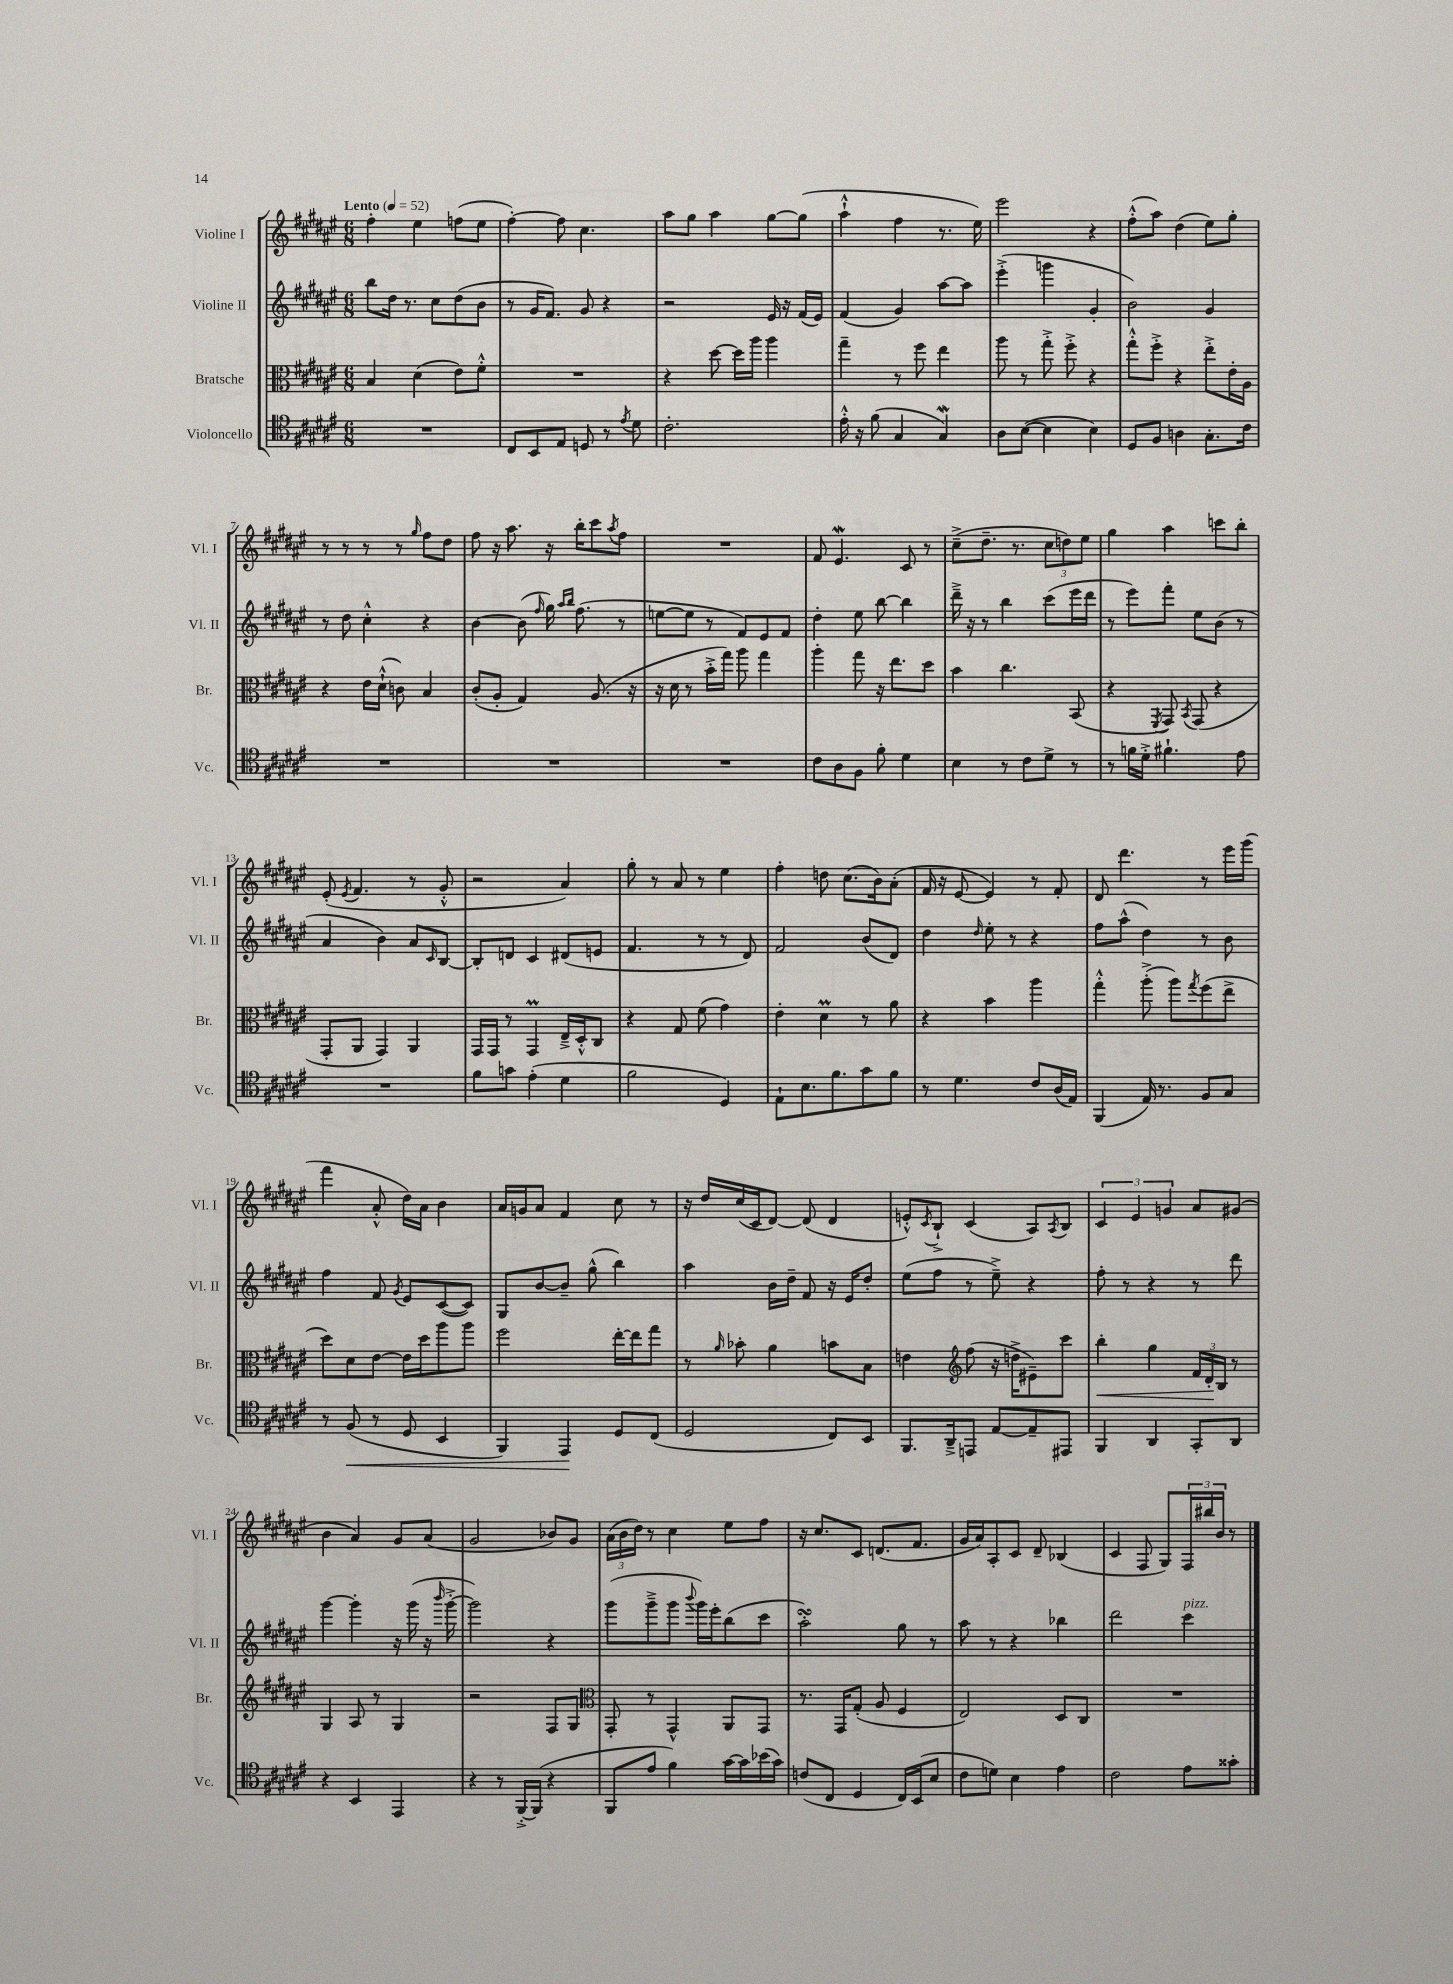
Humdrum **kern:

**kern	**kern	**kern	**kern
*staff4	*staff3	*staff2	*staff1
*clefC4	*clefC3	*clefG2	*clefG2
*k[f#c#g#d#a#e#]	*k[f#c#g#d#a#e#]	*k[f#c#g#d#a#e#]	*k[f#c#g#d#a#e#]
*M6/8	*M6/8	*M6/8	*M6/8
*MM52	*MM52	*MM52	*MM52
2.r	4B/	8bb\L	4ff#'\
.	.	16dd#\Jk	.
.	.	8.r	.
.	(4d#\	.	4ee#\
.	.	8cc#\L	.
.	8e#\L)	(8dd#\	(8ff\L
.	8f#'^^\J	8b\J	8ee#\J
=	=	=	=
8C#/L	2.r	8r	[4ff#'\)
8BB/	.	16g#/LK	.
.	.	8.f#/J)	.
8E#/J	.	.	8ff#\]
8D/	.	8g#/	4.cc#\
8r	.	4r	.
8qe#/	.	.	.
8d#\	.	.	.
=	=	=	=
2.c#'\	4r	2r	8aa#\L
.	.	.	8gg#\J
.	[8dd#\	.	4aa#\
.	16dd#\]LL	.	.
.	16aa#\JJ	.	.
.	4aa#\	16e#/	[8gg#\L
.	.	16r	.
.	.	(16f#/LL	(8gg#\]J
.	.	16e#/JJ)	.
=	=	=	=
16e#'^^\	4gg#~\	(4f#/	4aa#`^^\
16r	.	.	.
(8f#\	.	.	.
4G#/	8r	4g#/)	4ff#\
.	8ff#\	.	.
4G#/)	4ee#\	[8aa#\L	8.r
.	.	8aa#\]J	.
.	.	.	16ee#\)
=	=	=	=
8A#\L	8aa#\	(4eee#'^\	2eee#\
([8B\J	8r	.	.
4B\]	8gg#'^\	4ggg\	.
.	8ff#'^\	.	.
4B\)	4r	4g#'/	4r
=	=	=	=
8D#/L	8gg#'^^\L	2b\)	(8ff#'^^\L
8F#/J	8ff#'^\J	.	8aa#\J)
4A\	4r	.	(4dd#\
8.G#'\L	8ee#'^\L	4g#/	8ee#\L)
.	16e#'\L	.	8gg#'\J
16c#\Jk	16A#\JJ	.	.
=	=	=	=
2.r	4r	8r	8r
.	.	8dd#\	8r
.	16e#\LL	4cc#'^^\	8r
.	(16d#`^^\JJ	.	.
.	8c\)	.	8r
.	.	.	16qqgg#/
.	4B/	4r	8ff#\L
.	.	.	8dd#\J
=	=	=	=
2.r	(8c#'/L	[4b\	8ff#\
.	8A#'/J	.	16r
.	.	.	8.aa#\
.	4G#/)	(8b\]	.
.	.	16qqff#/	.
.	.	16gg#\)	16r
.	.	16qqaa#/LL	.
.	.	16qqbb/JJ	.
.	.	(8.ff#\	16bb'\LK
.	(8.A#/	.	8ccc#\
.	.	.	8qaa#/
.	.	8r	8ff#\J
.	16r	.	.
=	=	=	=
2.r	16r	[8ee\L	2.r
.	16d#\	.	.
.	8r	8ee\]J	.
.	16b'^\LL	8r	.
.	16gg#\JJ)	.	.
.	8aa#\	8f#/L)	.
.	4gg#\	8e#/	.
.	.	8f#/J	.
=	=	=	=
8c#\L	4aa#'\	4dd#'\	8f#/
8A#\	.	.	4.e#/
8F#\J	8gg#\	8ee#\	.
8f#'\	16r	[8bb\	.
.	8.ee#\L	.	.
4d#\	.	4bb\]	8c#/
.	8dd#\J	.	8r
=	=	=	=
4B\	4b\	16ddd#~^\	(8cc#~^\L
.	.	16r	.
.	.	8r	8.dd#~\J
8r	4.cc#\	4bb\	.
.	.	.	8.r
8c#\L	.	.	.
8d#^\J	.	(8ccc#\L	12cc#\L
.	.	.	12dd\)
8r	(8BB/	16eee#\L	.
.	.	.	12ee#\J
.	.	16ddd#\JJ	.
=	=	=	=
8r	4r	8r	4gg#\
16f\LL	.	8eee#\L)	.
16d#'^\JJ	.	.	.
.	8qFF#/	.	.
4.f#`\	8GG#/)	8fff#'\J	4aa#\
.	8qBB/	.	.
.	(8GG#/	8ee#\L	.
.	4r	(8b\J	8ccc\L
8e#\	.	8r	8bb'\J
=	=	=	=
2.r	8GG#'/L	4a#/	(8e#'/
.	.	.	8qe#/
.	8AA#/J	.	4.f#/
.	4GG#/)	4b\)	.
.	4AA#/	8a#/L	8r
.	.	16qqc#/	.
.	.	[8B/J	8g#'^^/
=	=	=	=
8f#\L	16GG#/LL	8B'/]L	2r
.	16GG#/JJ	.	.
8g\J	8r	8d/J	.
(4e#'\	4GG#/	4c#/	.
4d#\	16E#~^/LL	(8d#/L	4a#/)
.	16D#'^^/J	.	.
.	8C#/J	8e/J	.
=	=	=	=
2f#\	4r	4.f#/	8gg#'\
.	.	.	8r
.	8G#/	.	8a#/
.	(8f#\	8r	8r
4D#/)	4g#\)	8r	4ee#\
.	.	8d#/)	.
=	=	=	=
8E#`\L	4e#'\	2f#/	4ff#'\
8.B\	.	.	.
.	4d#\	.	8dd\
8.f#\	.	.	.
.	.	.	(8.cc#\L
8g#\	8r	(8b/L	.
.	.	.	16b\k)
8f#\J	8a#\	8d#/J)	(8a#'\J
=	=	=	=
8r	4r	4dd#\	16f#/
.	.	.	16r
4.d#\	.	.	[8e#/
.	.	16qqdd#/	.
.	4b\	8ee#'\	4e#/])
.	.	8r	.
8c#/L	4aa#\	4r	8r
(16A#/L	.	.	8f#'/
16E#/JJ)	.	.	.
=	=	=	=
(4FF#/	4gg#'^^\	8ff#\L	8d#/
.	.	(8aa#^^\J	4.ddd#\
16E#/)	(8aa#'^\	4dd#\)	.
8.r	.	.	.
.	8aa#\L)	.	.
.	8qgg#/	.	.
8F#/L	(8ff#\	8r	8r
8G#/J	8ee#^\J	8b\	16eee#\LL
.	.	.	(16ggg#\JJ
=	=	=	=
8r	8dd#\L)	4ff#\	4fff#\
(8F#/	8d#\	.	.
8r	[8e#\J	8f#/	8a#'^^/
.	.	8qg#/	.
8D#/	16e#\]LL	8e#/L	16dd#\LL)
.	16dd#\J	.	16a#\JJ
4BB/	8aa#\	([8c#/	4b\
.	8aa#\J	8c#/]J)	.
=	=	=	=
4FF#/)	2ff#\	8G#/L	16a#/LL
.	.	.	16g/J
.	.	[8b/	8a#/J
4EE#/	.	8b~/]J	4f#/
.	.	(8gg#^^\	.
8D#/L	[16ee#'\LL	4bb\)	8cc#\
.	16ee#\]J	.	.
(8C#/J	8gg#\J	.	8r
=	=	=	=
2D#/	8r	4aa#\	16r
.	.	.	16dd#/LL
.	16qqa#/	.	.
.	8b-'\	.	(16cc#/
.	.	.	16c#/J
.	4a#\	16b\LL	[8d#/J)
.	.	16dd#~\JJ	.
.	.	8f#/	(8d#/]
8C#/L)	8b\L	16r	4d#/
.	.	16e#/LK	.
8BB/J	8B\J	8dd#'/J	.
=	=	=	=
8.FF#/L	4e\	(8ee#\L	8e'^^/L)
.	.	.	8qc#/
.	.	8ff#\J	8B`^/J
16AA#~^/k	.	.	.
*	*clefG2	*	*
8EE/J	(8ff#\	8r	(4c#/
[8E#/L	16r	8ee#~^\)	.
.	16dd^\LK	.	.
8E#~/]	8e#~\)	4r	8A#/L)
.	.	.	8qA#/
8EE#/J	8ccc#\J	.	8B/J
=	=	=	=
4FF#/	4bb'\	8ff#'\	6c#/
.	.	8r	.
.	.	.	6e#/
4AA#/	4gg#\	4r	.
.	.	.	6g/
8GG#'/L	24f#/LL	8r	8a#/L
.	24d#'/	.	.
.	24B/JJ	.	.
8AA#/J	8r	8ddd#\	(8g#/J
=	=	=	=
4r	4G#/	[4ggg#\	4b\
4BB/	8A#/	4ggg#'\]	4a#/)
.	8r	.	.
4EE#/	4G#/	16r	8g#/L
.	.	(16ggg#\	.
.	.	16r	(8a#/J
.	.	16qqbbb/	.
.	.	[16ggg#'^\	.
=	=	=	=
4r	2r	2ggg#\])	2g#/
8r	.	.	.
[16FF#'^/LL	.	.	.
(16FF#/]JJ	.	.	.
4r	8F#/L	4r	8b-/L)
.	8G#/J	.	8g#/J
=	=	=	=
*	*clefC3	*	*
8FF#/L	8GG#'/	(8ggg#\L	(24a#\LL
.	.	.	24b\
.	.	.	24dd#\JJ)
8e#/J	8r	8ggg#~^\	8r
4f#\)	4GG#^^/	8ggg#\J	4cc#\
.	.	8qqbbb/	.
.	.	16ggg#\LL)	.
.	.	16eee#'\J	.
[16g#\LL	8AA#/L	(8bb\	8ee#\L
16g#\]	.	.	.
(16b-\	8GG#/J	8ccc#\J	8ff#\J
16g#\JJ)	.	.	.
=	=	=	=
(8c/L	8.r	2aa#'\)	16r
.	.	.	8.cc#/L
8C#/J	.	.	.
.	16GG#/LK	.	.
4D#/	(8G#'/J	.	8c#/J
.	8A#/	.	(8.d/L
16C#/LL)	4F#/	8gg#\	.
(16BB/J	.	.	8.f#/J
8B/J	.	8r	.
=	=	=	=
8c#\L	2E#/)	8aa#\	16g#/LL
.	.	.	16a#/J)
8d\J)	.	8r	8A#'/
4B\	.	4r	8c#/J
.	.	.	8d#~/
4e#\	8D#/L	4bb-\	(4B-/
.	8C#/J	.	.
=	=	=	=
2c#\	2.r	2ddd#\	4c#/
.	.	.	8F#/
.	.	.	8G#/L)
8e#\L	.	4ccc#\	24F#/L
.	.	.	24bb#/
.	.	.	24b/JJ
8g##'\J	.	.	8r
==	==	==	==
*-	*-	*-	*-
